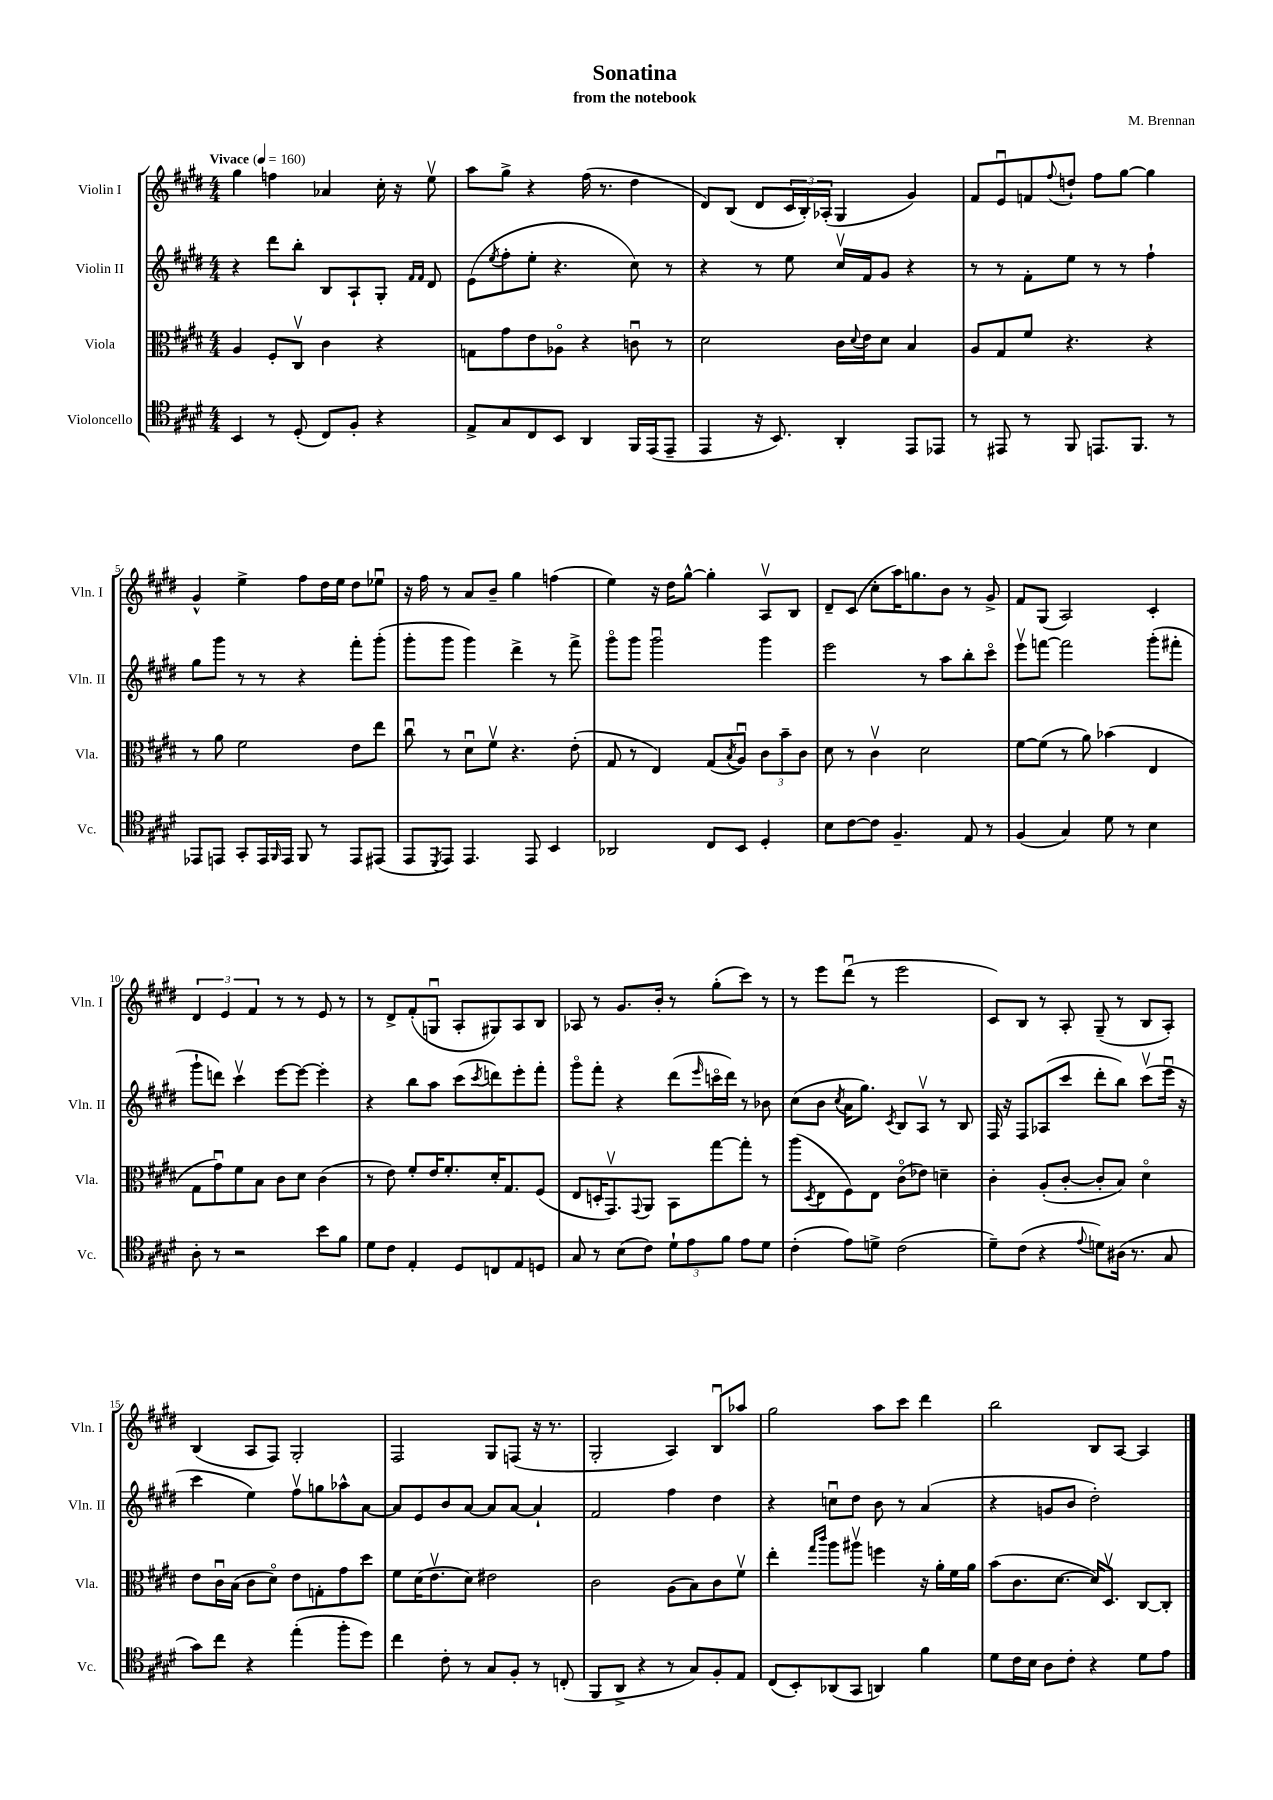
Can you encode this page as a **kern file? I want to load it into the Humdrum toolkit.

**kern	**kern	**kern	**kern
*staff4	*staff3	*staff2	*staff1
*clefC4	*clefC3	*clefG2	*clefG2
*k[f#c#g#d#]	*k[f#c#g#d#]	*k[f#c#g#d#]	*k[f#c#g#d#]
*M4/4	*M4/4	*M4/4	*M4/4
*MM160	*MM160	*MM160	*MM160
4BB	4A	4r	4gg#
8r	8F#'	8ddd#	4ff
(8D#'	8C#v	8bb'	.
8C#)	4c#	8B	4a-
8F#'	.	8A`	.
4r	4r	8G#'	16cc#'
.	.	.	16r
.	.	16qqf#	.
.	.	16qqf#	.
.	.	8d#	8eev
=	=	=	=
8E^	8G	(8e	8aa
.	.	8qee	.
8G#	8g#	8ff#'	8gg#^
8C#	8e	8ee'	4r
8BB	8A-o	4.r	.
4AA	4r	.	(16ff#
.	.	.	8.r
16FF#	8cu	8cc#)	4dd#
(16EE	.	.	.
8EE~	8r	8r	.
=	=	=	=
4EE	2d#	4r	8d#)
.	.	.	(8B
16r	.	8r	8d#
8.BB)	.	.	.
.	.	8ee	24c#
.	.	.	24B')
.	.	.	(24A-'
4AA'	16c#	16cc#v	4G#
.	8qqd#	.	.
.	16e	16f#	.
.	8d#	8g#	.
8EE	4B	4r	4g#)
8EE-	.	.	.
=	=	=	=
8r	8A	8r	8f#
8EE#	8G#	8r	8eu
8r	8f#	8f#'	8f
.	.	.	8qqff#
8FF#	4.r	8ee	8dd`
8.EE	.	8r	8ff#
.	.	8r	[8gg#
8.FF#	.	.	.
.	4r	4ff#`	4gg#]
8r	.	.	.
=	=	=	=
8EE-	8r	8gg#	4g#^^
8EE	8a	8ggg#	.
8GG#'	2f#	8r	4ee^
16EE	.	8r	.
16qqFF#	.	.	.
16EE	.	.	.
8FF#	.	4r	8ff#
8r	.	.	16dd#
.	.	.	16ee
8EE	8e	8fff#'	8dd#
(8EE#	8ee	(8ggg#'	8ee-u
=	=	=	=
8EE	8cc#u	8ggg#'	16r
.	.	.	16ff#
8qDD#	.	.	.
8EE)	8r	8ggg#	8r
4.EE	8d#u	4ggg#)	8a
.	8f#v	.	8b~
.	4.r	4ddd#^	4gg#
8EE	.	.	.
4BB	.	8r	(4ff
.	(8e'	8fff#^	.
=	=	=	=
2AA-	8G#	8ggg#o	4ee)
.	8r	8ggg#	.
.	4E)	2ggg#u	16r
.	.	.	16dd#
.	.	.	[8gg#^^
8C#	(8G#	.	4gg#']
.	8qB	.	.
8BB	8Au)	.	.
4D#'	12c#	4ggg#	8Av
.	12b~	.	.
.	.	.	8B
.	12c#	.	.
=	=	=	=
8B	8d#	2eee	8d#~
[8c#	8r	.	(8c#
8c#]	4c#v	.	8cc#'
4.F#~	.	.	16aa)
.	.	.	8.gg
.	2d#	8r	.
.	.	8aa	8b
8E	.	8bb'	8r
8r	.	8ccc#o	8g#^
=	=	=	=
(4F#	[8f#	8eeev	8f#
.	(8f#]	[8fff	(8G#
4G#)	8r	2fff]	2A)
.	8a)	.	.
8d#	(4b-	.	.
8r	.	.	.
4B	4E	(8ggg#'	4c#'
.	.	8fff#'	.
=	=	=	=
8A'	8G#	8ggg#`	6d#
8r	8g#u)	8ddd)	.
.	.	.	6e
2r	8f#	4ccc#v	.
.	.	.	6f#
.	8B	.	.
.	8c#	[8eee	8r
.	8d#	8eee_	8r
8b	(4c#	4eee']	8e
8f#	.	.	8r
=	=	=	=
8d#	8r	4r	8r
8c#	8e)	.	8d#^
4E'	8f#'	8bb	(8f#'
.	16e	8aa	8Gu
.	8.f#'	.	.
8D#	.	(8ccc#	8A'
.	.	8qccc#	.
8C	16d#'	8ddd)	8G#)
.	8.G#	.	.
8E	.	8eee'	8A
8D	(8F#	8fff#'	8B
=	=	=	=
8G#	8E	8ggg#o	8A-
8r	16D'	8fff#'	8r
.	8.GG#v)	.	.
(8B	.	4r	8.g#
.	8qqGG#	.	.
8c#)	8AA	.	.
.	.	.	16b'
12d#`	8BB	(8ddd#	8r
12e	.	.	.
.	.	16qqeee	.
.	[8gg#	16ccco	(8gg#'
12f#	.	.	.
.	.	16ddd#)	.
8e	8gg#']	8r	8ccc#)
8d#	8r	8b-	8r
=	=	=	=
(4c#'	(8aa	(8cc#	8r
.	8qD#	.	.
.	8E	8b	8eee
.	.	8qcc#	.
8e)	8F#)	16a	(8ddd#u
.	.	8.gg#)	.
8d^	8E	.	8r
.	.	8qc#	.
(2c#	(8c#o	8B	2eee
.	8e-)	8Av	.
.	4d~	8r	.
.	.	8B	.
=	=	=	=
8d#~)	4c#'	16F#	8c#)
.	.	16r	.
(8c#	.	8F#	8B
4r	(8A'	(8A-	8r
.	[8c#'	8ccc#	8A'
8qqe	.	.	.
8d)	8c#']	8ddd#'	(8G#~
(16A#	8B)	8bb)	8r
8.r	.	.	.
.	4d#o	(8ccc#v	8B
8G#	.	16eeeu	8A')
.	.	16r	.
=	=	=	=
8g#)	8e	4ccc#	(4B
8cc#	16c#u	.	.
.	(16B	.	.
4r	8c#	4ee)	8A
.	8d#o)	.	8F#)
(4ee'	8e	8ff#v	2G#'
.	8G'	8gg	.
8ff#'	8g#	8aa-^^	.
8dd#)	8dd#	[8a	.
=	=	=	=
4cc#	8f#	8a]	2F#
.	(16d#	8e	.
.	8.ev	.	.
8c#'	.	8b	.
8r	8d#)	[8a	.
8G#	2e#	8a]	8G#
8F#'	.	[8a	(8F
8r	.	4a`]	16r
.	.	.	8.r
(8C'	.	.	.
=	=	=	=
8FF#	2c#	2f#	2G#'
8AA^	.	.	.
4r	.	.	.
8r	(8A	4ff#	4A)
8G#)	8B)	.	.
8F#'	8c#	4dd#	8Bu
8E	8f#v	.	8aa-
=	=	=	=
(8C#	4ee'	4r	2gg#
8BB')	.	.	.
.	16qqgg#	.	.
.	16qqccc#	.	.
(8AA-	8aa	8ccu	.
8GG#	8aa#v	8dd#	.
4AA)	4ff	8b	8aa
.	.	8r	8ccc#
4f#	16r	(4a	4ddd#
.	16a'	.	.
.	16f#	.	.
.	16a	.	.
=	=	=	=
8d#	(8b	4r	2bb
16c#	8.c#	.	.
16B	.	.	.
8A	.	8g	.
.	[8.d#	.	.
8c#'	.	8b	.
4r	16d#])	2dd#')	8B
.	8.D#v	.	.
.	.	.	[8A
8d#	[8C#	.	4A]
8e	8C#']	.	.
==	==	==	==
*-	*-	*-	*-
